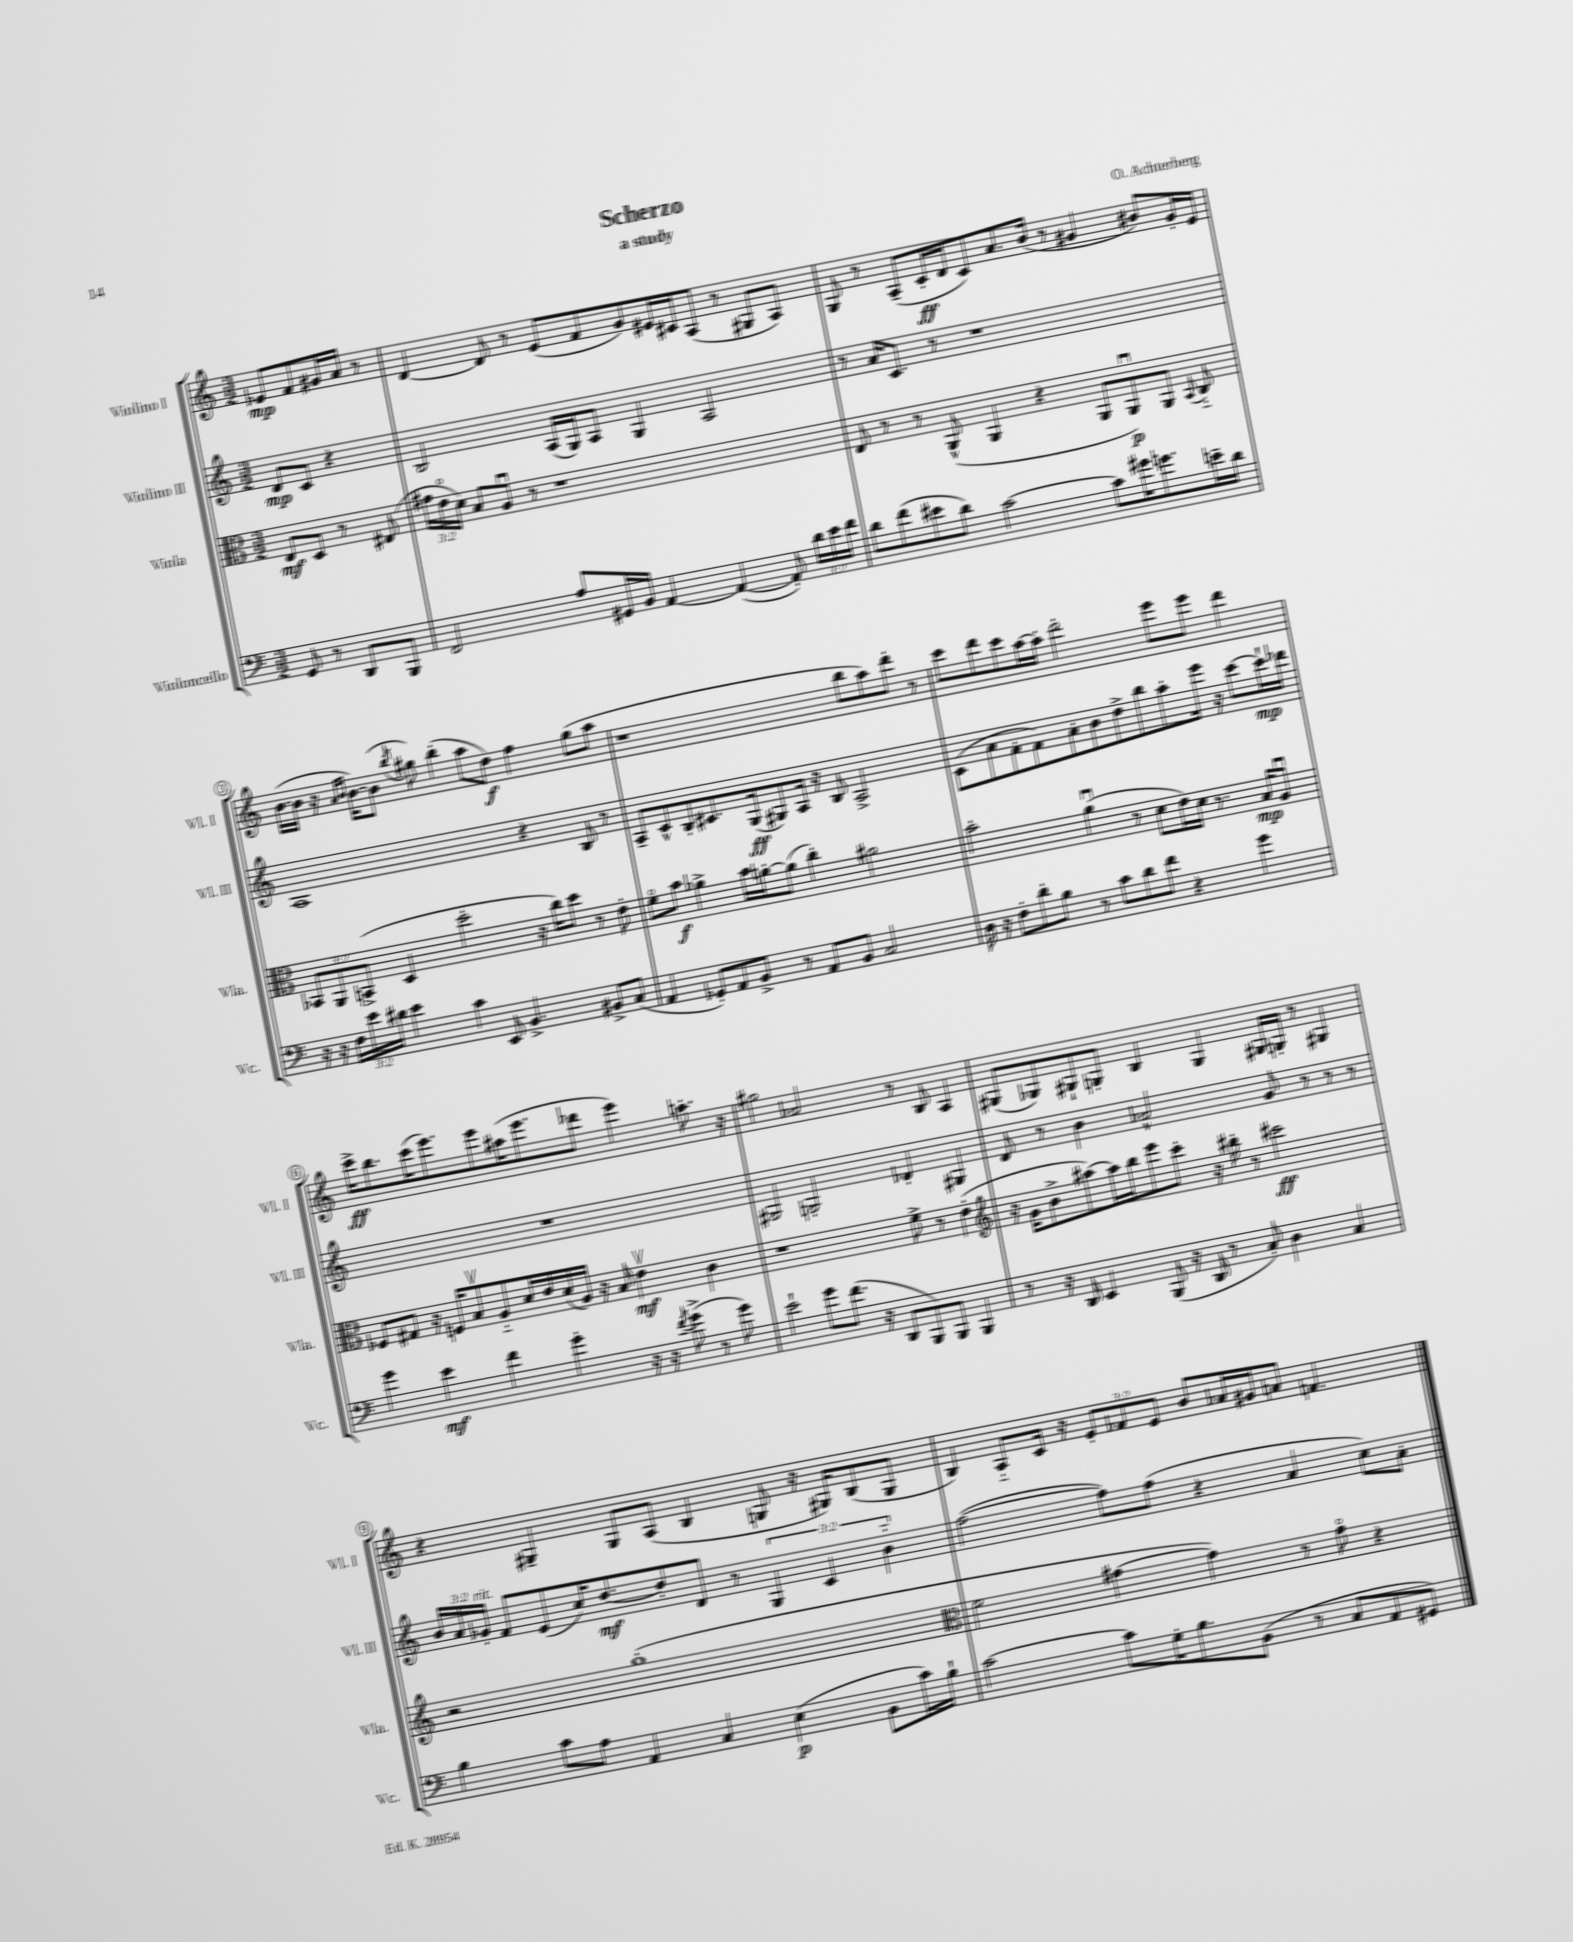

**kern	**dynam	**kern	**dynam	**kern	**dynam	**kern	**dynam
*part4	*part4	*part3	*part3	*part2	*part2	*part1	*part1
*staff4	*staff4	*staff3	*staff3	*staff2	*staff2	*staff1	*staff1
*I"Violoncello	*	*I"Viola	*	*I"Violino II	*	*I"Violino I	*
*I'Vc.	*	*I'Vla.	*	*I'Vl. II	*	*I'Vl. I	*
*clefF4	*	*clefC3	*	*clefG2	*	*clefG2	*
*k[]	*	*k[]	*	*k[]	*	*k[]	*
*M3/2	*	*M3/2	*	*M3/2	*	*M3/2	*
=	=	=	=	=	=	=	=
8GG/	.	8E/L	mf	8d/L	mp	8e-X/L	mp
8r	.	8D/J	.	8c/J	.	8f/	.
8DD/L	.	8r	.	4r	.	16g#X/L	.
.	.	.	.	.	.	16a/JJ	.
8BBB/J	.	(8E#X/	.	.	.	8r	.
=1	=1	=1	=1	=1	=1	=1	=1
2FF/	.	24g#X\LL	.	2B/	.	[4d/	.
.	.	24e\	.	.	.	.	.
.	.	24d\JJ)	.	.	.	.	.
.	.	8B/L	.	.	.	.	.
.	.	8Au/J	.	.	.	8d/]	.
.	.	8r	.	.	.	8r	.
8A/L	.	1r	.	(16A/LL	.	(8e/L	.
.	.	.	.	16G/J)	.	.	.
16GG#X/L	.	.	.	8A/J	.	8f/	.
16BB/JJ	.	.	.	.	.	.	.
[4AA/	.	.	.	4G/	.	8g/)	.
.	.	.	.	.	.	16e#X/L	.
.	.	.	.	.	.	16c#X/J	.
(4AA/_	.	.	.	2A/	.	(8A/J	.
.	.	.	.	.	.	8r	.
8AA'/])	.	.	.	.	.	8G#X/L	.
24d\LL	.	.	.	.	.	8A/J)	.
24e\	.	.	.	.	.	.	.
24f\JJ	.	.	.	.	.	.	.
=2	=2	=2	=2	=2	=2	=2	=2
8d\L	.	8E/	.	8r	.	8G/	.
(8f\	.	8r	.	16a/KL	.	8r	.
.	.	.	.	8.c/J	.	.	.
8e#X\	.	8r	.	.	.	(8A~/L	.
8d\J)	.	(8AA^^/	.	8r	.	16c'/L	ff
.	.	.	.	.	.	16d/J	.
[2c\	.	4AA/	.	1r	.	8c/)	.
.	.	.	.	.	.	8.a/	.
.	.	4r	.	.	.	.	.
.	.	.	.	.	.	(16b/Jk	.
.	.	.	.	.	.	8r	.
8c\L]	.	8AA/L	.	.	.	4g#X/	.
16g#X\K	.	8AAu/)	p	.	.	.	.
8.gn\	.	.	.	.	.	.	.
.	.	8AA/J	.	.	.	8b#X/L)	.
.	.	8qqBB/	.	.	.	.	.
16en~\L	.	8C/	.	.	.	16g#'/L	.
16d\JJ	.	.	.	.	.	16e/JJ	.
!!LO:LB:g=z
=3	=3	=3	=3	=3	=3	=3	=3
16r	.	12BB-X/L	.	1A	.	([16b\LL	.
16r	.	.	.	.	.	16b\JJ]	.
.	.	12AA/	.	.	.	.	.
24F\LL	.	.	.	.	.	16r	.
24e\	.	(12BBn^/J	.	.	.	.	.
.	.	.	.	.	.	16qqa/LL	.
.	.	.	.	.	.	16qqb/JJ	.
.	.	.	.	.	.	[16b\KL)	.
24d#X\JJ	.	.	.	.	.	.	.
4e\	.	4D/	.	.	.	(8b\J]	.
.	.	.	.	.	.	8qbb/	.
.	.	.	.	.	.	8gg#X\)	.
4c\	.	2dd'\	.	.	.	(4bb'\	.
8EE/	.	.	.	.	.	8aa\L	.
4.BB^/	.	.	.	.	.	8dd\J)	f
.	.	16r	.	4r	.	4ff\	.
.	.	16cc\KL)	.	.	.	.	.
.	.	8dd\J	.	.	.	.	.
8BB#X^/L	.	8r	.	8B/	.	(8gg#\L	.
(8C/J	.	8e'\	.	8r	.	8aa\J	.
=4	=4	=4	=4	=4	=4	=4	=4
4AA/	.	8f\L	.	8A~/L	.	1r	.
.	.	8b\J	f	8c^^/	.	.	.
8GG-X'/L)	.	4a-X^\	.	8B'/	.	.	.
8AA/	.	.	.	8.c#X/	.	.	.
8BB^/J	.	16b\LL	.	.	.	.	.
.	.	[16an'\J	.	(16G/k	ff	.	.
8r	.	(8a\J]	.	8G#X/)	.	.	.
8AA/L	.	4cc'\)	.	16A/Jk	.	.	.
.	.	.	.	16r	.	.	.
8BB/J	.	.	.	8B/	.	.	.
2C/	.	2a#X\	.	2A^/	.	8bb\L	.
.	.	.	.	.	.	8aa\)	.
.	.	.	.	.	.	8ddd'\J	.
.	.	.	.	.	.	8r	.
=5	=5	=5	=5	=5	=5	=5	=5
16D\	.	2b'\	.	(8c\L	.	8ccc\L	.
16r	.	.	.	.	.	.	.
8F'\L	.	.	.	8a\	.	8ddd\	.
8d'\	.	.	.	8f'\	.	8ccc\	.
8B\J	.	.	.	8f\)	.	[16aa\L	.
.	.	.	.	.	.	16aa'\JJ]	.
8r	.	(4au\	.	8a'\	.	2ddd'\	.
8c\L	.	.	.	8b\	.	.	.
8d\	.	8r	.	8dd^\	.	.	.
8f\J	.	8d\L	.	8bb\	.	.	.
4r	.	16e\L)	.	8aa'\	.	8eee\L	.
.	.	16d\JJ	.	.	.	.	.
.	.	8.r	.	16eee\Jk	.	8eee\J	.
.	.	.	.	16r	.	.	.
4g\	.	.	.	[8ccc\L	.	4ddd\	.
.	.	16B/KL	mp	.	.	.	.
.	.	8Au/J	.	16ccc`\L]	mp	.	.
.	.	.	.	16ddd-X\JJ	.	.	.
!!LO:LB:g=z
=6	=6	=6	=6	=6	=6	=6	=6
4g\	.	8F-X/L	.	1.r	.	16ccc^\KL	ff
.	.	.	.	.	.	8.bb\	.
.	.	8G#X/J	.	.	.	.	.
4e\	mf	16r	.	.	.	(16ccc\K	.
.	.	16Fn/KL	.	.	.	8.eee\)	.
.	.	8Bv/	.	.	.	.	.
4f\	.	8A/	.	.	.	8eee\	.
.	.	16d/L	.	.	.	(16aa#X\K	.
.	.	16e/	.	.	.	8.eee\	.
4g'\	.	(16d/	.	.	.	.	.
.	.	16A/JJ)	.	.	.	.	.
.	.	16r	.	.	.	8ddd-X\J	.
.	.	16B/	.	.	.	.	.
16r	.	4ev\	mf	.	.	4eee\)	.
16r	.	.	.	.	.	.	.
8qf/	.	.	.	.	.	.	.
(8g^\	.	.	.	.	.	.	.
8r	.	4c\	.	.	.	8.aan'\	.
8g\)	.	.	.	.	.	.	.
.	.	.	.	.	.	16r	.
=7	=7	=7	=7	=7	=7	=7	=7
2e`\	.	1r	.	2G#X/	.	2gg#X\	.
8g\L	.	.	.	2Gn'/	.	2a-X/	.
(8.f\J	.	.	.	.	.	.	.
16r	.	.	.	.	.	.	.
8DD/L	.	.	.	.	.	.	.
8BBB/)	.	8f^\	.	4d-X'/	.	8r	.
8BBB/J	.	8r	.	.	.	8B/	.
4BBB/	.	(4e'\	.	4G#X/	.	4A/	.
=8	=8	=8	=8	=8	=8	=8	=8
*	*	*clefG2	*	*	*	*	*
8r	.	16r	.	8d/	.	(8G#X/L	.
.	.	16g\KL	.	.	.	.	.
16r	.	8b^\	.	8r	.	8G-X/)	.
16DD/	.	.	.	.	.	.	.
4EE/	.	[8aa#X\)	.	4b\	.	8G#X`/	.
.	.	16aa#\L]	.	.	.	8Gn'/J	.
.	.	16bb\J	.	.	.	.	.
(8BBB/	.	8eee\	.	2a-X^^/	.	4B/	.
16r	.	8ccc'\J	.	.	.	.	.
16DD/	.	.	.	.	.	.	.
8r	.	16r	.	.	.	4G/	.
.	.	16bb#X'\	.	.	.	.	.
8C'/)	.	8r	.	.	.	.	.
4D\	.	2ccc#X\	ff	8g/	.	16G#X/LL	.
.	.	.	.	.	.	16Gn'/JJ	.
.	.	.	.	8r	.	8r	.
4C/	.	.	.	8r	.	4G#X/	.
.	.	.	.	8r	.	.	.
!!LO:LB:g=z
=9	=9	=9	=9	=9	=9	=9	=9
4B\	.	2r	.	24b/LL	.	4r	.
.	.	.	.	24a/	.	.	.
!	!	!	!	!LO:TX:a:i:t=rit.	!	!	!
.	.	.	.	24g-X'/JJ	.	.	.
.	.	.	.	8f/L	.	.	.
8c\L	.	.	.	(8e/	.	4G#X~/	.
8A\J	.	.	.	16cc/K)	.	.	.
.	.	.	.	[8.dd/	mf	.	.
4AA/	.	(1gg'	.	.	.	8G#/L	.
.	.	.	.	8dd'/]	.	(8A/J	.
4C/	.	.	.	8d/J	.	4B/	.
.	.	.	.	8r	.	.	.
(4E\	p	.	.	6G/	.	8Gn/	.
.	.	.	.	.	.	16r	.
.	.	.	.	6c/	.	.	.
.	.	.	.	.	.	16G#X/KL)	.
8BB\L	.	.	.	.	.	(8B/	.
.	.	.	.	6b\	.	.	.
16c\L)	.	.	.	.	.	8G#/J	.
16B`\JJ	.	.	.	.	.	.	.
=10	=10	=10	=10	=10	=10	=10	=10
*	*	*clefC3	*	*	*	*	*
[2c\	.	2f\	.	([2ff\	.	4B/)	.
.	.	.	.	.	.	8A/L	.
.	.	.	.	.	.	16c/Jk	.
.	.	.	.	.	.	16r	.
8c\L]	.	[4g#X\	.	8ff\L])	.	12e'/L	.
.	.	.	.	.	.	12f-X/	.
16G'\K	.	.	.	(8ff\J	.	.	.
.	.	.	.	.	.	12e/J	.
8.B\	.	.	.	.	.	.	.
.	.	4g#\])	.	4r	.	8b/L	.
(8BB\J	.	.	.	.	.	16a-X/L	.
.	.	.	.	.	.	16g#X/J	.
8r	.	8r	.	4a/	.	8an/J	.
8C/L	.	8g#\	.	.	.	4.fn/	.
8AA/	.	4r	.	8cc\L)	.	.	.
8GG#X/J)	.	.	.	8a'\J	.	.	.
==	==	==	==	==	==	==	==
*-	*-	*-	*-	*-	*-	*-	*-
